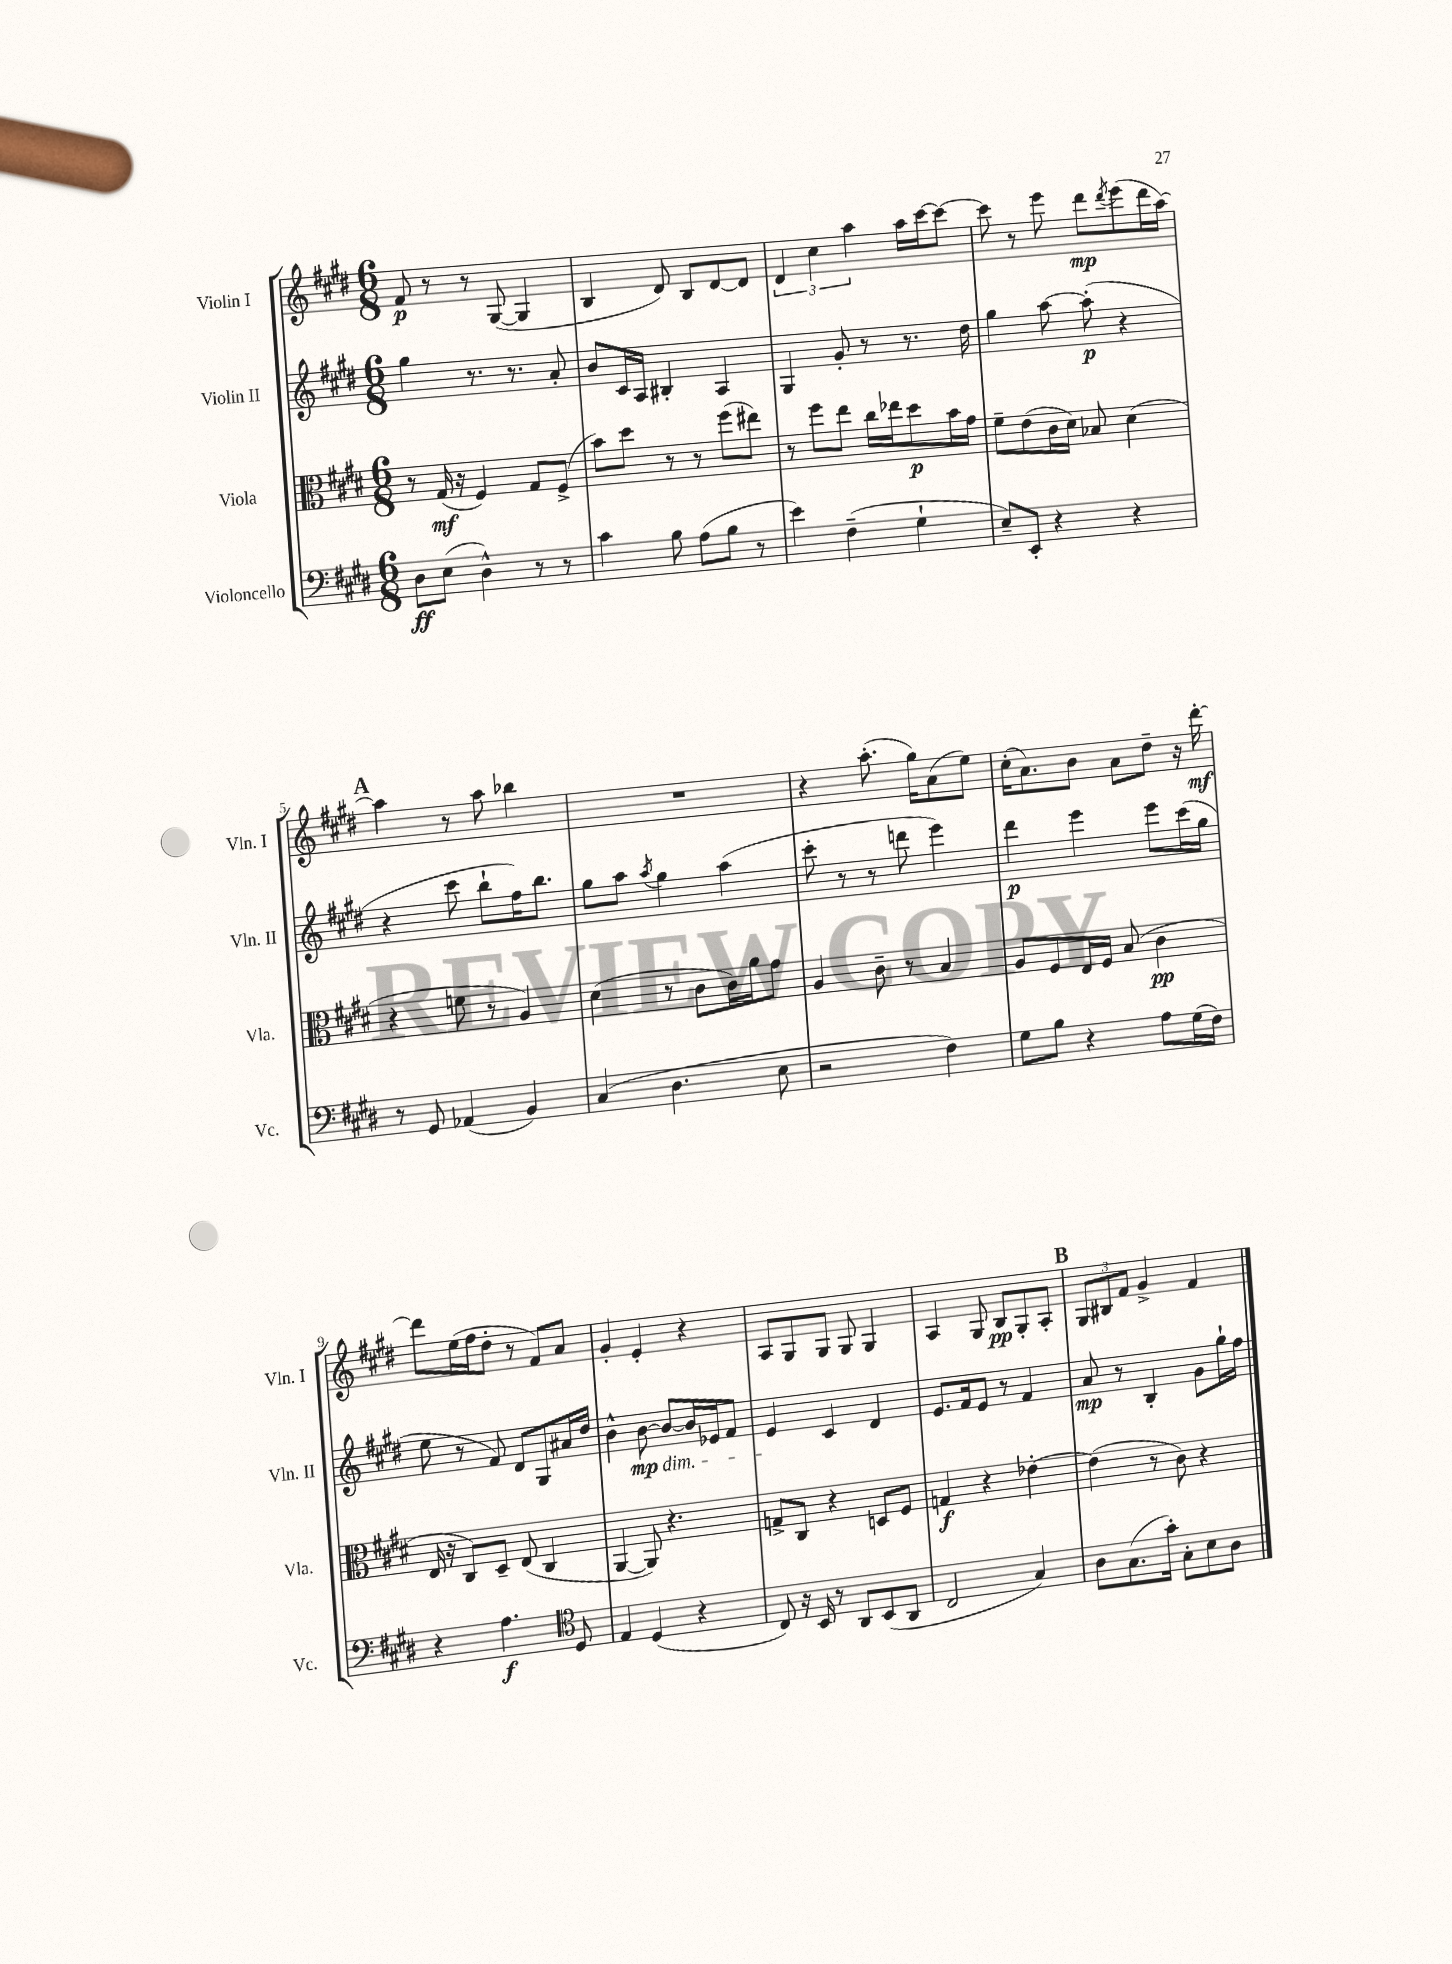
<<
\new StaffGroup <<
\new Staff = "s0" \with { instrumentName = "Violin I" shortInstrumentName = "Vln. I" } {
    \clef treble \key e \major \numericTimeSignature \time 6/8
    fis'8\p r8 r8 gis8~( gis4 |
    b4 dis'8) b8 dis'8~ dis'8 |
    \tuplet 3/2 { dis'4 cis''4 a''4 } a''16 cis'''16~ cis'''8~ |
    cis'''8 r8 e'''8 dis'''8\mp \acciaccatura { dis'''8 } e'''8( dis'''16 a''16~) |
    \mark \markup { \bold "A" } a''4 r8 a''8 bes''4 |
    R2. |
    r4 a''8.-.( gis''16) a'8( e''8) |
    cis''16-.( a'8.) b'8 a'8 dis''8-- r16 dis'''16~-.\mf |
    dis'''8 e''16( fis''16 dis''8-. r8 fis'8) a'8 |
    gis'4-. e'4-. r4 |
    a8 gis8 gis8 gis8 gis4 |
    a4 gis8 b8\pp gis8-. a8-. |
    \mark \markup { \bold "B" } \tuplet 3/2 { gis8 bis8 fis'8 } gis'4-> fis'4 \bar "|." |
}
\new Staff = "s1" \with { instrumentName = "Violin II" shortInstrumentName = "Vln. II" } {
    \clef treble \key e \major \numericTimeSignature \time 6/8
    gis''4 r8. r8. a'8-. |
    b'8 cis'16 a16 bis4-. a4 |
    gis4 gis'8-. r8 r8. dis''16 |
    gis''4 a''8~ a''8-.\p( r4 |
    \mark \markup { \bold "A" } r4 cis'''8 b''8-! fis''16) b''8. |
    gis''8 a''8 \acciaccatura { a''8 } gis''4 a''4( |
    cis'''8-. r8 r8 d'''8 e'''4) |
    dis'''4\p e'''4 e'''8 cis'''16( gis''16 |
    e''8 r8 fis'8) dis'8 gis8 ais'16 dis''16 |
    b'4-^ b'8~\mp\dim b'8~ b'16 ees'16 fis'8 |
    e'4\! cis'4 dis'4 |
    e'8. fis'16 e'8 r8 fis'4 |
    \mark \markup { \bold "B" } a'8\mp r8 b4-. gis'8 gis''16-! fis''16 \bar "|." |
}
\new Staff = "s2" \with { instrumentName = "Viola" shortInstrumentName = "Vla." } {
    \clef alto \key e \major \numericTimeSignature \time 6/8
    r8 gis16\mf( r16 fis4) gis8 fis8->( |
    b'8) dis''8 r8 r8 fis''8( eis''8) |
    r8 fis''8 e''8 cis''16 ees''16 dis''8\p b'16 gis'16 |
    fis'8-- e'8( cis'16 dis'16) bes8 dis'4( |
    \mark \markup { \bold "A" } r4 f'8 r8 a4) |
    dis'4( r8 cis'8 cis'16) a'16 gis'8 |
    a4 cis'8-- r8 b4 |
    a8 fis8 e16 fis16 b8( cis'4\pp |
    e16 r16 cis8) dis8-- e8( cis4 |
    a,4~ a,8) r4. |
    g8-> cis8 r4 d8 fis8 |
    g4\f r4 ees'4~-. |
    \mark \markup { \bold "B" } ees'4( r8 cis'8) r4 \bar "|." |
}
\new Staff = "s3" \with { instrumentName = "Violoncello" shortInstrumentName = "Vc." } {
    \clef bass \key e \major \numericTimeSignature \time 6/8
    dis8\ff e8( dis4-^) r8 r8 |
    cis'4 b8 a8( b8 r8 |
    e'4) fis4--( gis4-! |
    e8--) e,8-. r4 r4 |
    \mark \markup { \bold "A" } r8 gis,8 aes,4( b,4) |
    cis4( dis4. e8 |
    r2 fis4) |
    gis8 b8 r4 a8 gis16( fis16) |
    r4 a4.\f \clef tenor dis8 |
    e4 dis4( r4 |
    cis8) r16 b,16 r8 a,8 b,8( a,8 |
    cis2 gis4) |
    \mark \markup { \bold "B" } a8 gis8.( gis'16-.) gis8-. b8 a8 \bar "|." |
}
>>
>>
